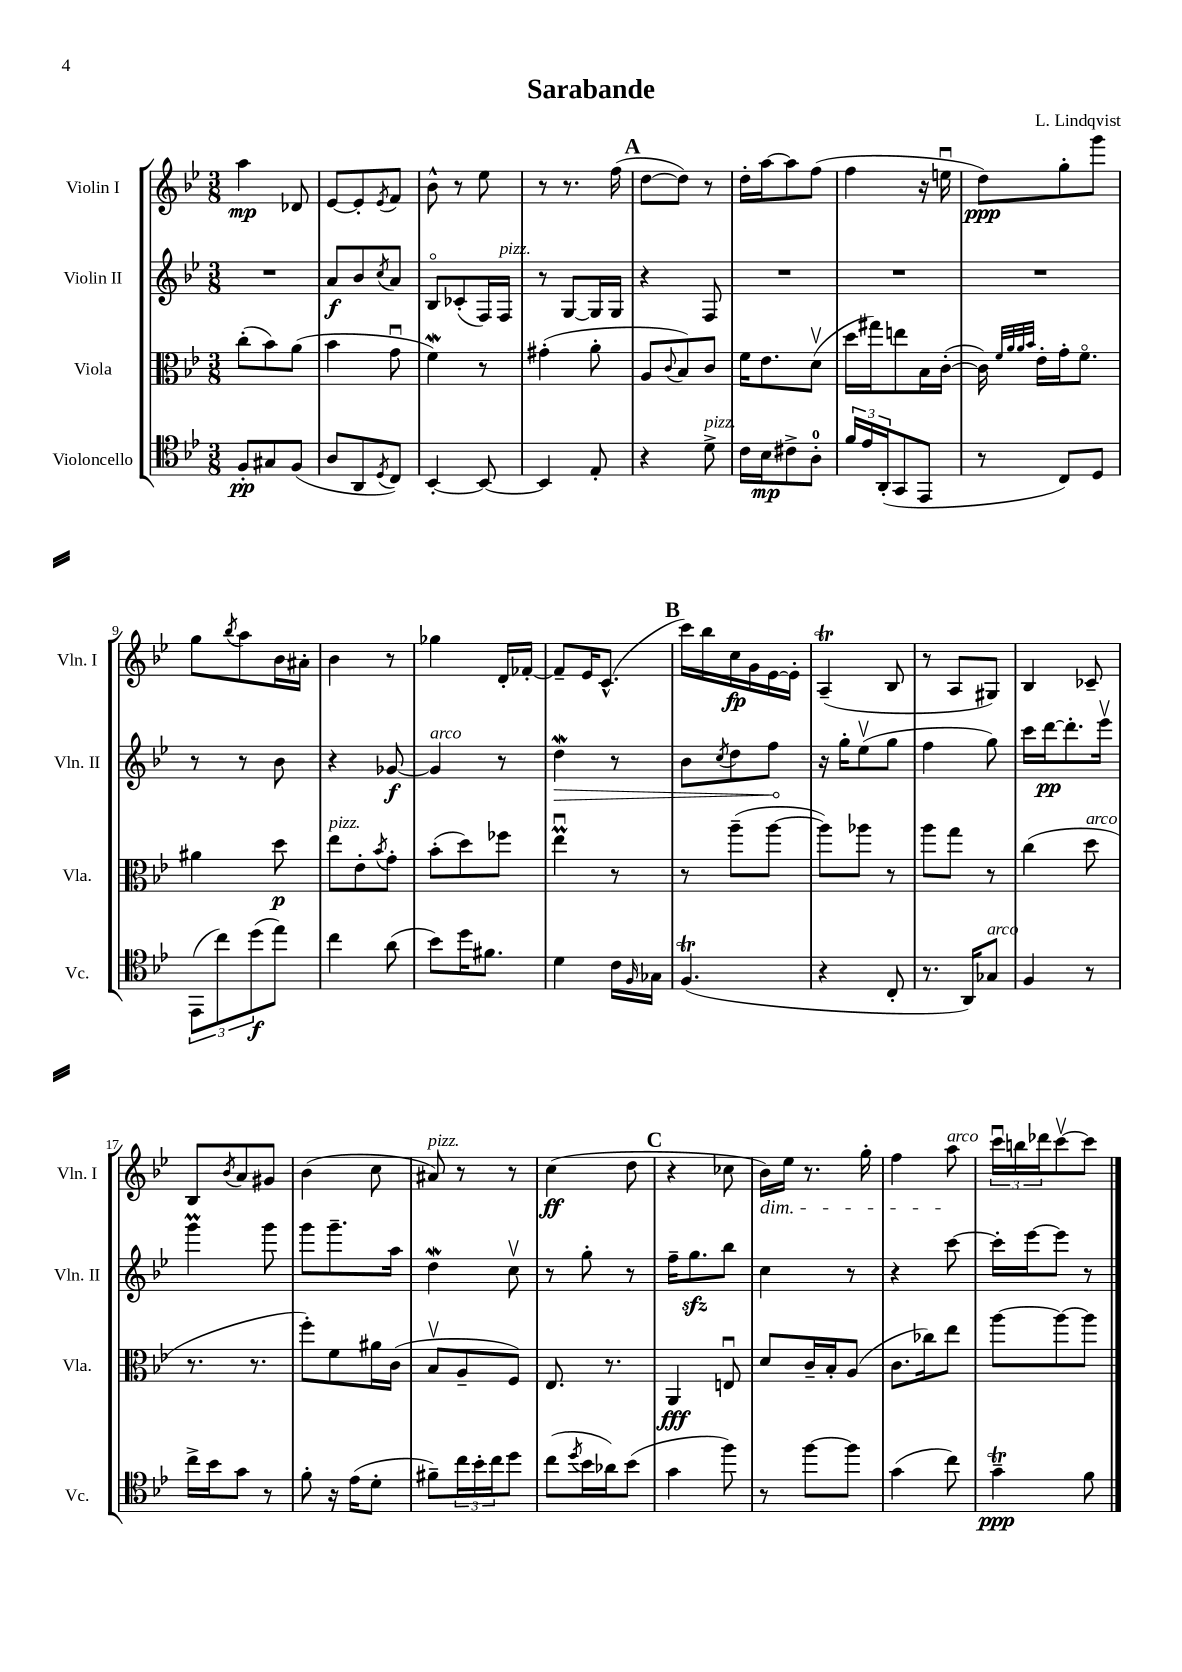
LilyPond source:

\header { title = "Sarabande" composer = "L. Lindqvist" }
<<
\new StaffGroup <<
\new Staff = "s0" \with { instrumentName = "Violin I" shortInstrumentName = "Vln. I" } {
    \clef treble \key bes \major \numericTimeSignature \time 3/8
    a''4\mp des'8 |
    ees'8~ ees'8-. \acciaccatura { ees'8 } f'8 |
    bes'8-^ r8 ees''8 |
    r8 r8. f''16( |
    \mark \markup { \bold "A" } d''8~ d''8) r8 |
    d''16-. a''16~ a''8 f''8( |
    f''4 r16 e''16\downbow |
    d''8\ppp) g''8-. g'''8 |
    g''8 \acciaccatura { bes''8 } a''8 bes'16 ais'16-. |
    bes'4 r8 |
    ges''4 d'16-. fes'16~-. |
    fes'8-- ees'16 c'8.-^( |
    \mark \markup { \bold "B" } c'''16) bes''16 c''16\fp g'16 ees'16~ ees'16-. |
    a4--\trill( bes8 |
    r8 a8 gis8) |
    bes4 ces'8-- |
    bes8 \acciaccatura { bes'8 } a'8 gis'8 |
    bes'4( c''8 |
    ais'8^\markup { \italic "pizz." }) r8 r8 |
    c''4\ff( d''8 |
    \mark \markup { \bold "C" } r4 ces''8 |
    bes'16\dim) ees''16 r8. g''16-. |
    f''4 a''8\!^\markup { \italic "arco" } |
    \tuplet 3/2 { c'''16\downbow b''16 des'''16 } c'''8~\upbow c'''8 \bar "|." |
}
\new Staff = "s1" \with { instrumentName = "Violin II" shortInstrumentName = "Vln. II" } {
    \clef treble \key bes \major \numericTimeSignature \time 3/8
    R4. |
    a'8\f bes'8 \acciaccatura { c''8 } a'8 |
    bes8\flageolet ces'8-.( f16) f16^\markup { \italic "pizz." } |
    r8 g8~ g16 g16 |
    \mark \markup { \bold "A" } r4 f8 |
    R4. |
    R4. |
    R4. |
    r8 r8 bes'8 |
    r4 ges'8~\f |
    ges'4^\markup { \italic "arco" } r8 |
    \once \override Hairpin.circled-tip = ##t d''4\mordent\> r8 |
    \mark \markup { \bold "B" } bes'8 \acciaccatura { c''8 } d''8 f''8\! |
    r16 g''16-. ees''8\upbow( g''8 |
    f''4 g''8) |
    c'''16 d'''16~\pp d'''8.-. ees'''16\upbow |
    g'''4\prall g'''8 |
    g'''8 g'''8.-- a''16 |
    d''4\mordent c''8\upbow |
    r8 g''8-. r8 |
    \mark \markup { \bold "C" } f''16-- g''8.\sfz bes''8 |
    c''4 r8 |
    r4 c'''8~ |
    c'''16-. ees'''16~ ees'''8 r8 \bar "|." |
}
\new Staff = "s2" \with { instrumentName = "Viola" shortInstrumentName = "Vla." } {
    \clef alto \key bes \major \numericTimeSignature \time 3/8
    c''8-.( bes'8) a'8( |
    bes'4 g'8\downbow |
    f'4\mordent) r8 |
    gis'4-.( a'8-. |
    \mark \markup { \bold "A" } a8 \appoggiatura { c'8 } bes8) c'8 |
    f'16 ees'8. d'8\upbow( |
    d''16 gis''16) e''8 bes16 c'16~-.( |
    c'16) \grace { f'32 a'32 a'32 bes'32 } ees'16-. g'16-. f'8.\flageolet |
    ais'4 d''8\p |
    ees''8^\markup { \italic "pizz." } ees'8-. \acciaccatura { bes'8 } g'8-. |
    bes'8-.( d''8) fes''8 |
    ees''4\downbow\prall r8 |
    \mark \markup { \bold "B" } r8 a''8--( a''8~ |
    a''8) aes''8 r8 |
    a''8 g''8 r8 |
    c''4( d''8^\markup { \italic "arco" } |
    r8. r8. |
    f''8-.) f'8 ais'16 c'16( |
    bes8\upbow a8-- f8) |
    ees8. r8. |
    \mark \markup { \bold "C" } a,4\fff e8\downbow |
    d'8 c'16-- bes16-. a8( |
    c'8. ces''16) ees''8 |
    a''8~ a''8~ a''8 \bar "|." |
}
\new Staff = "s3" \with { instrumentName = "Violoncello" shortInstrumentName = "Vc." } {
    \clef tenor \key bes \major \numericTimeSignature \time 3/8
    f8-.\pp gis8 f8( |
    a8 a,8 \acciaccatura { d8 } c8) |
    bes,4~-. bes,8~ |
    bes,4 ees8-. |
    \mark \markup { \bold "A" } r4 d'8->^\markup { \italic "pizz." } |
    c'16 bes16\mp cis'8-> a8-0-. |
    \tuplet 3/2 { f'16 ees'16 a,16-.( } g,8 ees,8 |
    r8 c8) d8 |
    \tuplet 3/2 { ees,8( c''8) d''8\f( } ees''8) |
    c''4 a'8( |
    bes'8) d''16 fis'8. |
    d'4 c'16 \grace { f16 } ges16 |
    \mark \markup { \bold "B" } f4.\trill( |
    r4 c8-. |
    r8. a,16) ges8^\markup { \italic "arco" } |
    f4 r8 |
    c''16-> bes'16 g'8 r8 |
    f'8-. r16 ees'16( d'8-. |
    fis'8--) \tuplet 3/2 { c''16 bes'16-. c''16 } d''8 |
    c''8( \acciaccatura { d''8 } bes'16 aes'16) bes'8( |
    \mark \markup { \bold "C" } g'4 f''8) |
    r8 f''8~ f''8 |
    g'4( c''8) |
    g'4--\trill\ppp f'8 \bar "|." |
}
>>
>>
